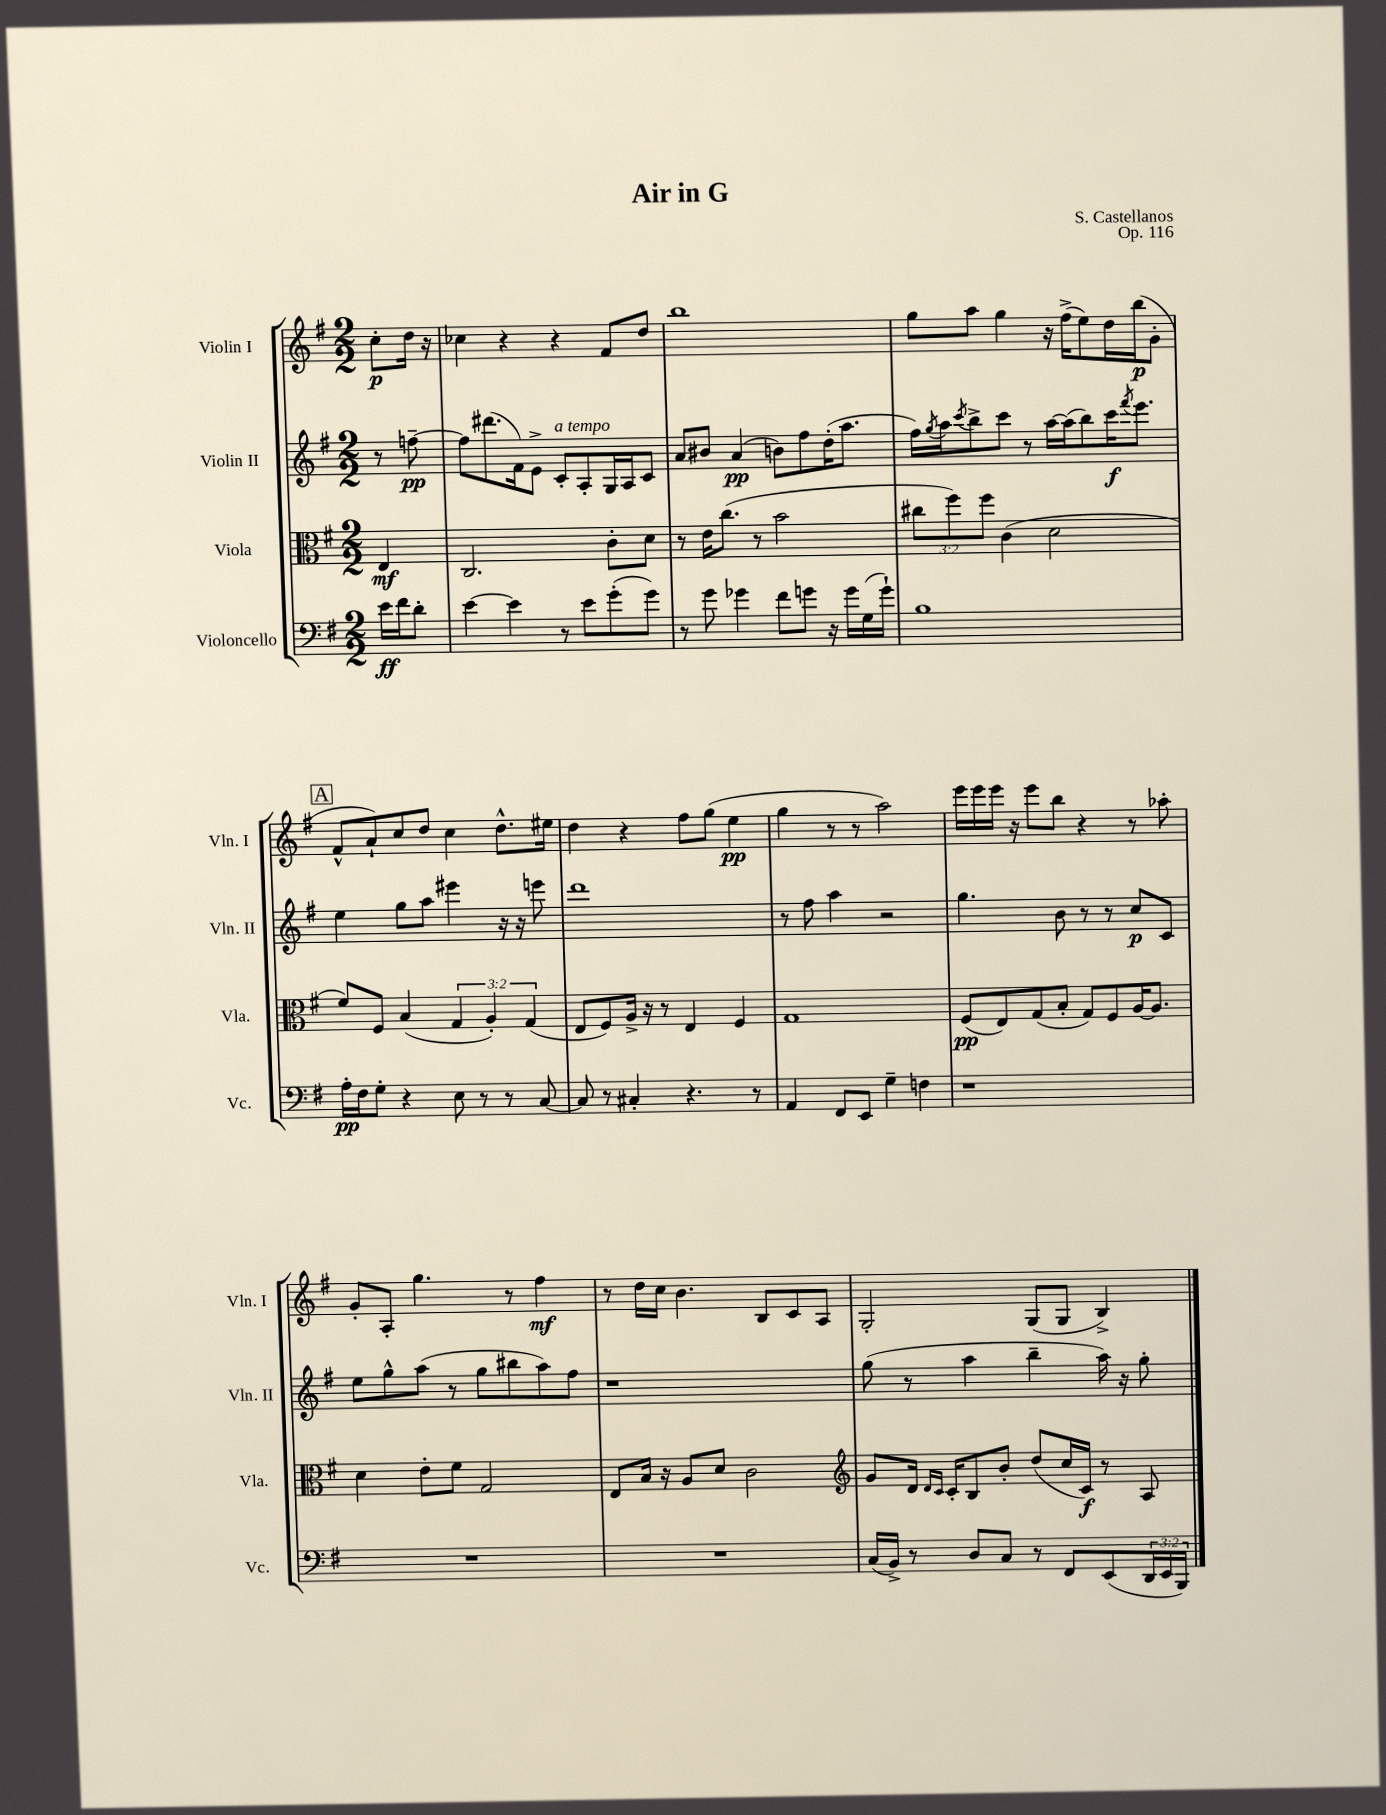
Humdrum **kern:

**kern	**dynam	**kern	**dynam	**kern	**dynam	**kern	**dynam
*part4	*part4	*part3	*part3	*part2	*part2	*part1	*part1
*staff4	*staff4	*staff3	*staff3	*staff2	*staff2	*staff1	*staff1
*I"Violoncello	*	*I"Viola	*	*I"Violin II	*	*I"Violin I	*
*I'Vc.	*	*I'Vla.	*	*I'Vln. II	*	*I'Vln. I	*
*clefF4	*	*clefC3	*	*clefG2	*	*clefG2	*
*k[f#]	*	*k[f#]	*	*k[f#]	*	*k[f#]	*
*M2/2	*	*M2/2	*	*M2/2	*	*M2/2	*
=	=	=	=	=	=	=	=
16e\LL	ff	4E/	mf	8r	.	8cc'\L	p
16f#\J	.	.	.	.	.	.	.
8d'\J	.	.	.	[8ffn~\	pp	16dd\Jk	.
.	.	.	.	.	.	16r	.
=1	=1	=1	=1	=1	=1	=1	=1
[4e\	.	2.C/	.	8ff\L]	.	4cc-X\	.
.	.	.	.	(8.ddd#X\	.	.	.
4e\]	.	.	.	.	.	4r	.
.	.	.	.	16f#\k)	.	.	.
.	.	.	.	8e^\J	.	.	.
!	!	!	!	!LO:TX:a:i:t=a tempo	!	!	!
8r	.	.	.	8c'/L	.	4r	.
8e\L	.	.	.	8A'/	.	.	.
(8g'\	.	8c'\L	.	16G/L	.	8f#/L	.
.	.	.	.	16A/J	.	.	.
8g\J)	.	8d\J	.	8c/J	.	8dd/J	.
=2	=2	=2	=2	=2	=2	=2	=2
8r	.	8r	.	8a/L	.	1bb	.
8g\	.	16e\KL	.	8b#X/J	.	.	.
.	.	(8.cc\J	.	.	.	.	.
4g-X\	.	.	.	(4a/	pp	.	.
.	.	8r	.	.	.	.	.
8f#\L	.	2b\	.	8bn\L)	.	.	.
8gn\J	.	.	.	8ff#\	.	.	.
16r	.	.	.	(16dd'\K	.	.	.
16g\LL	.	.	.	8.aa\J	.	.	.
(16G\	.	.	.	.	.	.	.
16g`\JJ)	.	.	.	.	.	.	.
=3	=3	=3	=3	=3	=3	=3	=3
1B	.	12cc#X\L	.	16ff#\LL)	.	8gg\L	.
.	.	.	.	8qgg/	.	.	.
.	.	.	.	16aa\J	.	.	.
.	.	12ff#\)	.	.	.	.	.
.	.	.	.	8qccc/	.	.	.
.	.	.	.	8bb^\	.	8aa\J	.
.	.	12ff#\J	.	.	.	.	.
.	.	(4c\	.	8ccc\J	.	4gg\	.
.	.	.	.	8r	.	.	.
.	.	2d\	.	[16aa\LL	.	16r	.
.	.	.	.	(16aa\J]	.	(16ff#^\KL	.
.	.	.	.	8bb\)	.	8ee\)	.
.	.	.	.	16ccc\K	f	16dd\L	.
.	.	.	.	8qfff#/	.	.	.
.	.	.	.	8.eee\J	.	(16bb\J	p
.	.	.	.	.	.	8g'\J	.
!!LO:LB:g=z
!!LO:REH:place=s1:t=A
=4	=4	=4	=4	=4	=4	=4	=4
16A'\LL	pp	8f#/L)	.	4ee\	.	8f#^^/L	.
16F#\J	.	.	.	.	.	.	.
8G'\J	.	8F#/J	.	.	.	8a`/)	.
4r	.	(4B/	.	8gg\L	.	8cc/	.
.	.	.	.	8aa\J	.	8dd/J	.
8E\	.	6G/	.	4eee#X\	.	4cc\	.
8r	.	.	.	.	.	.	.
.	.	6A'/)	.	.	.	.	.
8r	.	.	.	16r	.	8.dd^^\L	.
.	.	.	.	16r	.	.	.
.	.	(6G/	.	.	.	.	.
[8C/	.	.	.	8eeen\	.	.	.
.	.	.	.	.	.	16ee#X\Jk	.
=5	=5	=5	=5	=5	=5	=5	=5
8C/]	.	8E/L	.	1ddd	.	4dd\	.
8r	.	8F#/)	.	.	.	.	.
4C#X'/	.	16A^/Jk	.	.	.	4r	.
.	.	16r	.	.	.	.	.
.	.	8r	.	.	.	.	.
4.r	.	4E/	.	.	.	8ff#\L	.
.	.	.	.	.	.	(8gg\J	.
.	.	4F#/	.	.	.	4ee\	pp
8r	.	.	.	.	.	.	.
=6	=6	=6	=6	=6	=6	=6	=6
4AA/	.	1G	.	8r	.	4gg\	.
.	.	.	.	8ff#\	.	.	.
8FF#/L	.	.	.	4aa\	.	8r	.
8EE/J	.	.	.	.	.	8r	.
4G~\	.	.	.	2r	.	2aa\)	.
4Fn\	.	.	.	.	.	.	.
=7	=7	=7	=7	=7	=7	=7	=7
1r	.	(8F#/L	pp	4.gg\	.	16eee\LL	.
.	.	.	.	.	.	16eee\	.
.	.	8E/)	.	.	.	16eee\JJ	.
.	.	.	.	.	.	16r	.
.	.	(8G/	.	.	.	8eee\L	.
.	.	8B'/J	.	8b\	.	8bb\J	.
.	.	8G/L)	.	8r	.	4r	.
.	.	8F#/	.	8r	.	.	.
.	.	[16A/K	.	8cc/L	p	8r	.
.	.	8.A/J]	.	.	.	.	.
.	.	.	.	8c/J	.	8aa-X'\	.
!!LO:LB:g=z
=8	=8	=8	=8	=8	=8	=8	=8
1r	.	4d\	.	8ee\L	.	8g'/L	.
.	.	.	.	8gg^^\	.	8A'/J	.
.	.	8e'\L	.	(8aa\J	.	4.gg\	.
.	.	8f#\J	.	8r	.	.	.
.	.	2G/	.	8gg\L	.	.	.
.	.	.	.	8bb#X\	.	8r	.
.	.	.	.	8aa\)	.	4ff#\	mf
.	.	.	.	8ff#\J	.	.	.
=9	=9	=9	=9	=9	=9	=9	=9
1r	.	8E/L	.	1r	.	8r	.
.	.	16B/Jk	.	.	.	16dd\LL	.
.	.	16r	.	.	.	16cc\JJ	.
.	.	8A/L	.	.	.	4.b\	.
.	.	8d/J	.	.	.	.	.
.	.	2c\	.	.	.	.	.
.	.	.	.	.	.	8B/L	.
.	.	.	.	.	.	8c/	.
.	.	.	.	.	.	8A/J	.
=10	=10	=10	=10	=10	=10	=10	=10
*	*	*clefG2	*	*	*	*	*
(16C/LL	.	8g/L	.	(8gg\	.	2G'/	.
16BB^/JJ)	.	.	.	.	.	.	.
8r	.	16d/Jk	.	8r	.	.	.
.	.	16qqd/LL	.	.	.	.	.
.	.	16qqc/JJ	.	.	.	.	.
.	.	16c'/KL	.	.	.	.	.
8D/L	.	8B/	.	4aa\	.	.	.
8C/J	.	8b'/J	.	.	.	.	.
8r	.	(8dd/L	.	4bb~\	.	(8G/L	.
8FF#/L	.	16cc/L	.	.	.	8G/J	.
.	.	16c/JJ)	f	.	.	.	.
(8EE/	.	8r	.	16aa\)	.	4B^/)	.
.	.	.	.	16r	.	.	.
24DD/L	.	8A/	.	8gg'\	.	.	.
24EE/	.	.	.	.	.	.	.
24BBB/JJ)	.	.	.	.	.	.	.
==	==	==	==	==	==	==	==
*-	*-	*-	*-	*-	*-	*-	*-
